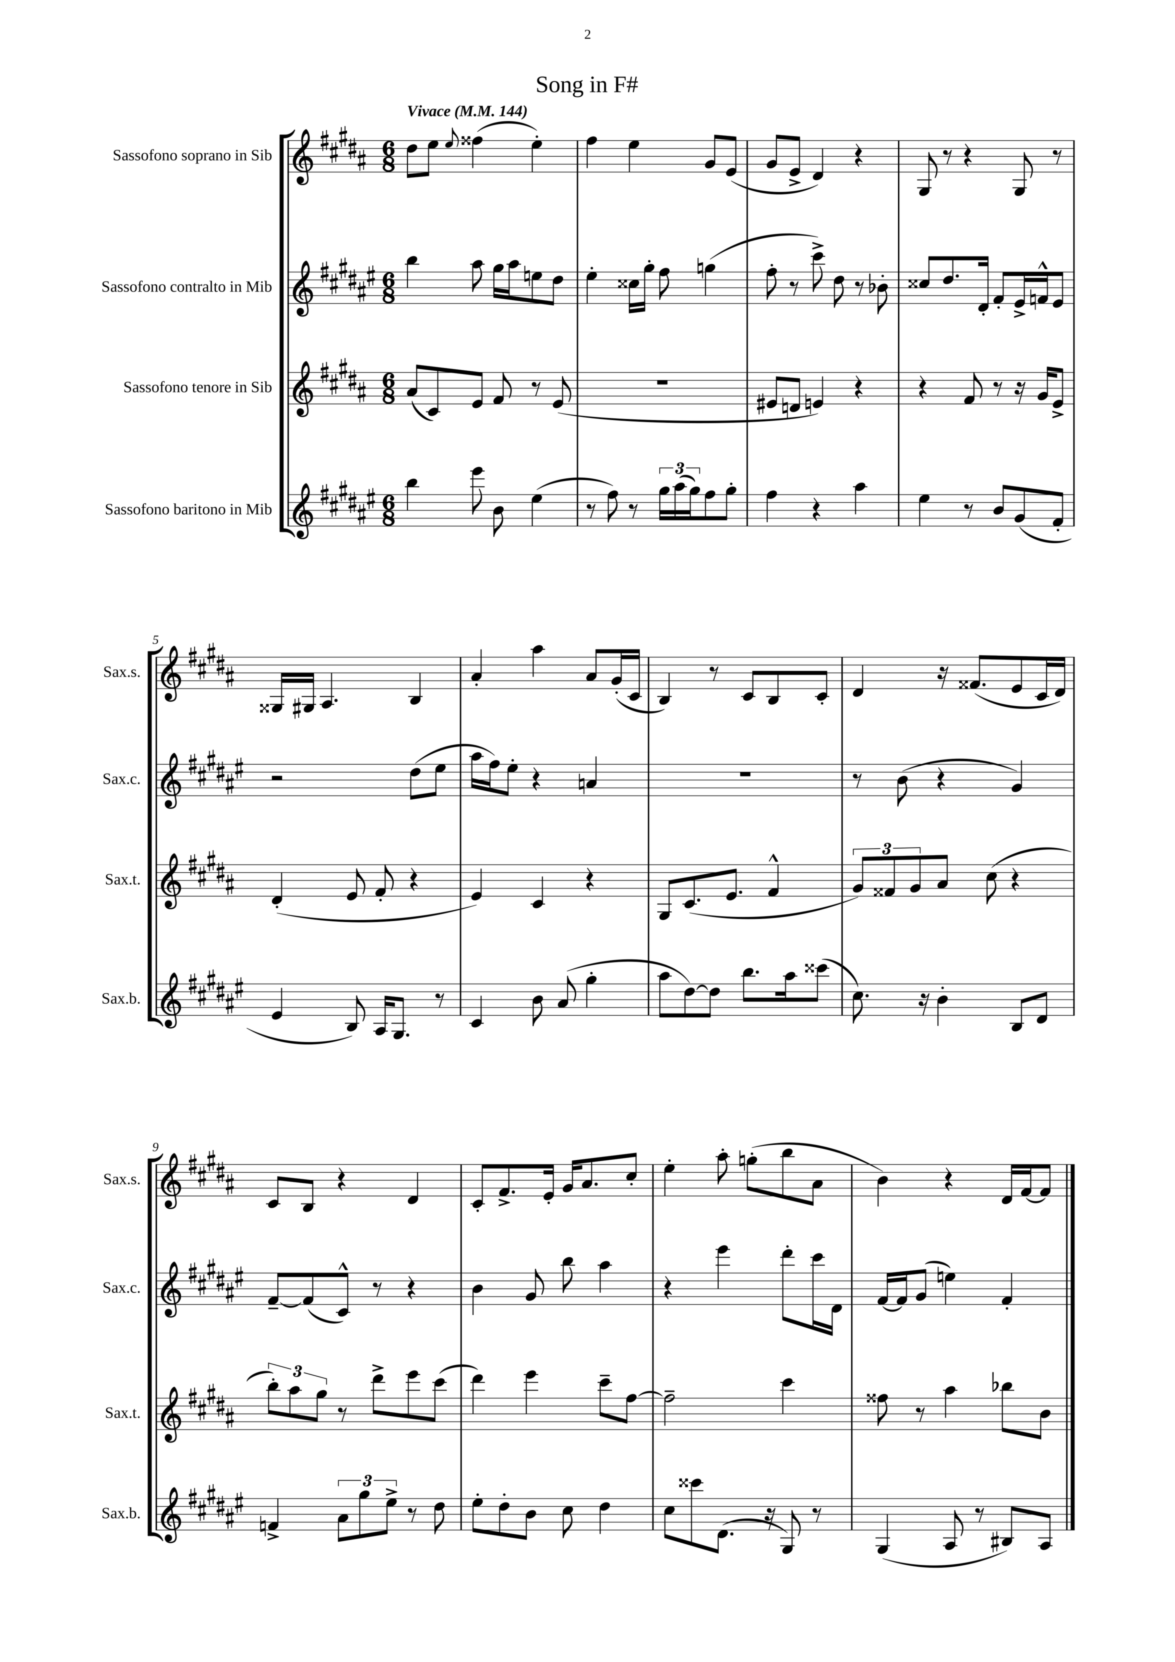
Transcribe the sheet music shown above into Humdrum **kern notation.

**kern	**kern	**kern	**kern
*staff4	*staff3	*staff2	*staff1
*clefG2	*clefG2	*clefG2	*clefG2
*k[f#c#g#d#a#e#]	*k[f#c#g#d#a#]	*k[f#c#g#d#a#e#]	*k[f#c#g#d#a#]
*M6/8	*M6/8	*M6/8	*M6/8
*MM144	*MM144	*MM144	*MM144
4bb\	(8a#/L	4bb\	8dd#\L
.	8c#/)	.	8ee\J
.	.	.	8qqee/
8eee#\	8e/J	8aa#\	(4ff##\
8b\	8f#/	16gg#\LL	.
.	.	16aa#\J	.
(4ee#\	8r	8ee\	4ee'\)
.	(8e/	8dd#\J	.
=	=	=	=
8r	2.r	4ee#'\	4ff#\
8ff#\)	.	.	.
8r	.	16cc##\LL	4ee\
.	.	16gg#'\JJ	.
24gg#\LL	.	8ff#\	.
(24aa#\	.	.	.
24gg#\J)	.	.	.
8ff#\	.	(4gg\	8g#/L
8gg#'\J	.	.	(8e/J
=	=	=	=
4ff#\	8e#/L	8ff#'\	8g#/L
.	8d/J	8r	8e^/J
4r	4e/)	8ccc#^\)	4d#/)
.	.	8dd#\	.
4aa#\	4r	8r	4r
.	.	8b-'\	.
=	=	=	=
4ee#\	4r	8cc##/L	8G#/
.	.	8.dd#/	8r
8r	8f#/	.	4r
.	.	16d#'/Jk	.
8b/L	8r	8f#'/L	.
(8g#/	16r	16e#^/L	8G#/
.	16g#/LK	16f^^/J	.
8f#'/J	8e^/J	8e#/J	8r
=	=	=	=
4e#/	(4d#'/	2r	16G##/LL
.	.	.	16G#/JJ
.	.	.	4.A#/
8B/)	8e/	.	.
16A#/LK	8f#'/	.	.
8.G#/J	.	.	.
.	4r	(8dd#\L	4B/
8r	.	8ee#\J	.
=	=	=	=
4c#/	4e/)	16aa#\LL	4a#'/
.	.	16ff#\J)	.
.	.	8ee#'\J	.
8b\	4c#/	4r	4aa#\
(8a#/	.	.	.
4gg#'\	4r	4a/	8a#/L
.	.	.	(16g#'/L
.	.	.	16c#/JJ
=	=	=	=
8aa#\L	8G#/L	2.r	4B/)
[8dd#\)	(8.c#/	.	.
8dd#\]J	.	.	8r
.	8.e/J	.	.
8.bb\L	.	.	8c#/L
.	4f#^^/	.	8B/
16aa#\k	.	.	.
(8ccc##\J	.	.	8c#'/J
=	=	=	=
8.cc#\)	12g#/L)	8r	4d#/
.	12f##/	.	.
.	.	(8b\	.
.	12g#/	.	.
16r	.	.	.
4b'\	8a#/J	4r	16r
.	.	.	(8.f##/L
.	(8cc#\	.	.
8B/L	4r	4g#/)	8e/
8d#/J	.	.	16c#/L
.	.	.	16d#/JJ)
=	=	=	=
4f^/	12bb'\L)	[8f#~/L	8c#/L
.	12aa#\	.	.
.	.	(8f#/]	8B/J
.	12gg#\J	.	.
12a#\L	8r	8c#^^/J)	4r
12gg#\	.	.	.
.	8ddd#^\L	8r	.
12ee#^\J	.	.	.
8r	8eee\	4r	4d#/
8dd#\	(8ccc#\J	.	.
=	=	=	=
8ee#'\L	4ddd#\)	4b\	8c#'/L
8dd#'\	.	.	8.f#^/
8b\J	4eee\	8g#/	.
.	.	.	16e'/Jk
8cc#\	.	8bb\	16g#/LK
.	.	.	8.a#/
4dd#\	8ccc#~\L	4aa#\	.
.	[8ff#\J	.	8cc#'/J
=	=	=	=
8cc#\L	2ff#~\]	4r	4ee'\
8ccc##\	.	.	.
(8.d#\J	.	4eee#\	8aa#'\
.	.	.	(8gg'\L
16r	.	.	.
8G#/)	4ccc#\	8ddd#'\L	8bb\
8r	.	16ccc#\L	8a#\J
.	.	16d#\JJ	.
=	=	=	=
(4G#/	8ff##\	[16f#/LL	4b\)
.	.	16f#/]J	.
.	8r	(8g#/J	.
8A#/	4aa#\	4ee\)	4r
8r	.	.	.
8B#/L)	8bb-\L	4f#'/	16d#/LL
.	.	.	[16f#/J
8A#/J	8b\J	.	8f#/]J
==	==	==	==
*-	*-	*-	*-
